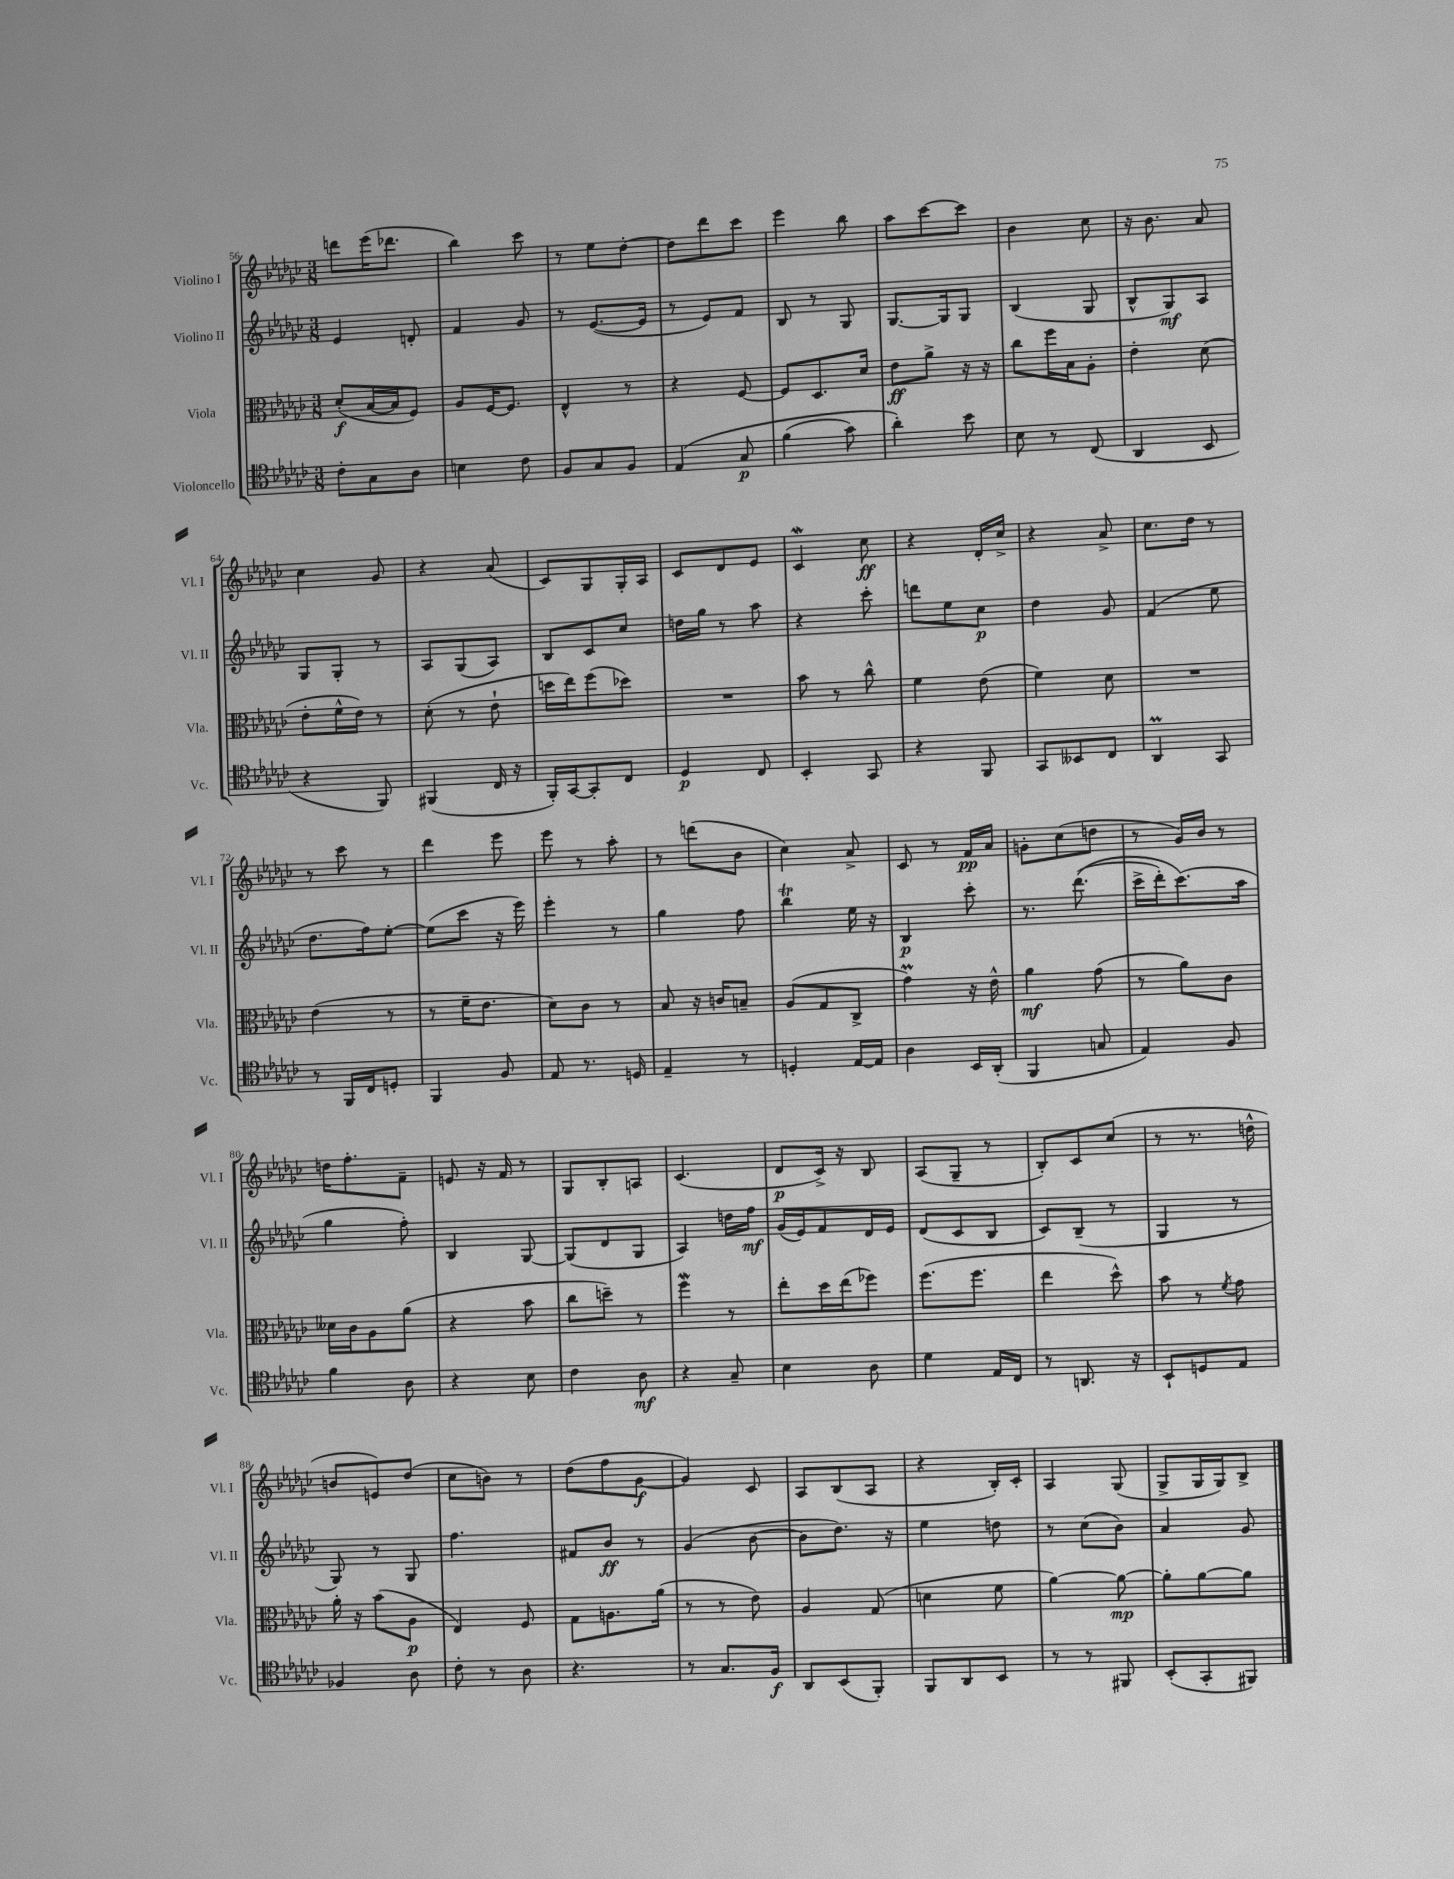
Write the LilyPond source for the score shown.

<<
\new StaffGroup <<
\new Staff = "s0" \with { instrumentName = "Violino I" shortInstrumentName = "Vl. I" } {
    \clef treble \key ges \major \numericTimeSignature \time 3/8
    d'''8 ees'''16( des'''8. |
    bes''4) ces'''8 |
    r8 ees''8 des''8~-. |
    des''8 des'''8 ces'''8 |
    ees'''4 bes''8 |
    aes''8 ces'''8~ ces'''8 |
    bes'4 ces''8 |
    r16 bes'8. aes'8 |
    ces''4 ges'8 |
    r4 aes'8( |
    ces'8) ges8 ges16-. aes16 |
    ces'8 des'8 ees'8 |
    ces'4\mordent ces''8\ff |
    r4 des'16-. ces''16-> |
    r4 aes'8-> |
    ces''8. des''16 r8 |
    r8 ces'''8 r8 |
    des'''4 ees'''8 |
    ees'''8 r8 aes''8-. |
    r8 d'''8( bes'8 |
    ces''4) aes'8-> |
    ces'8 r8 f'16\pp aes'16 |
    g'8-. ces''8( d''8 |
    r8 ges'16) bes'16 r8 |
    d''16 f''8.-. f'8-- |
    e'8 r16 f'16 r8 |
    ges8 bes8-. a8 |
    ces'4.( |
    des'8\p ces'16->) r16 bes8 |
    aes8( ges8-- r8 |
    bes8-.) ces'8 ces''8( |
    r8 r8. d''16-^ |
    b'8 e'8) des''8( |
    ces''8 b'8) r8 |
    des''8( f''8 ges'8~\f |
    ges'4) ces'8 |
    aes8 bes8( aes8 |
    r4 bes16-.) ces'16-. |
    aes4 ges8( |
    ges8-> ges16 ges16) bes8-> \bar "|." |
}
\new Staff = "s1" \with { instrumentName = "Violino II" shortInstrumentName = "Vl. II" } {
    \clef treble \key ges \major \numericTimeSignature \time 3/8
    ees'4 d'8-. |
    f'4 ges'8 |
    r8 ees'8.~( ees'16 |
    r8 ees'8) f'8 |
    bes8 r8 ges8 |
    ges8.~ ges16 ges8 |
    bes4( ges8 |
    bes8-^ ges8\mf) aes8 |
    ges8 ges8-. r8 |
    aes8 ges8( aes8) |
    bes8 ces'8 ces''8 |
    d''16 ges''16 r8 aes''8 |
    r4 ces'''8-. |
    d'''8 ees''8 ces''8\p |
    des''4 ges'8 |
    f'4( ees''8 |
    des''8. f''16) ees''8~-. |
    ees''8( ces'''8 r16 ees'''16) |
    ees'''4-. r8 |
    ges''4 f''8 |
    bes''4\trill ees''16 r16 |
    bes4\p ces'''8-. |
    r8. des'''8.(\( |
    ces'''16-> des'''16-.) ces'''8.(\) aes''16 |
    ges''4 f''8-.) |
    bes4 ges8~ |
    ges8( des'8 ges8 |
    aes4) d''16 f''16\mf |
    ges'16( ees'16) f'8 des'16 ees'16 |
    des'8( ces'8 bes8 |
    ces'8) bes8--( r8 |
    ges4 r8 |
    ges8) r8 ges8 |
    f''4. |
    fis'8 bes'8\ff r8 |
    ges'4( bes'8~ |
    bes'8 des''8.) r16 |
    ees''4 d''8 |
    r8 ces''8( bes'8) |
    aes'4 ges'8 \bar "|." |
}
\new Staff = "s2" \with { instrumentName = "Viola" shortInstrumentName = "Vla." } {
    \clef alto \key ges \major \numericTimeSignature \time 3/8
    des'8-.\f( bes16~ bes16 f8) |
    aes8 f16~ f8. |
    ees4-^ r8 |
    r4 f8~ |
    f8 des8. des'16 |
    ees'8\ff aes'8-> r16 r16 |
    ces''8 f''16 bes16 aes8-. |
    ees'4-. des'8( |
    ees'8-. f'16-^ ees'16) r8 |
    des'8-.( r8 ees'8-! |
    d''16 ees''16) f''8( des''8) |
    R4. |
    bes'8 r8 ces''8-^ |
    f'4 ees'8( |
    f'4) des'8 |
    R4. |
    ees'4( r8 |
    r8 f'16-- ees'8. |
    des'8) ces'8 r8 |
    bes8 r16 c'16 b8-- |
    aes8( ges8 ces8-> |
    ges'4\prall) r16 ees'16-^ |
    aes'4\mf ges'8( |
    r8 aes'8) ces'8 |
    deses'16 ces'16 aes8 aes'8( |
    r4 bes'8 |
    ces''8 d''8--) r8 |
    f''4\mordent r8 |
    ees''8-. des''16 ees''16( fes''8) |
    f''8.( f''8. |
    ees''4 des''8-^) |
    bes'8 r8 \acciaccatura { f'8 } ges'8 |
    aes'16-. r16 bes'8( aes8\p |
    ees4) f8 |
    ges8 a8. aes'16( |
    r8 r8 ees'8) |
    aes4 ges8( |
    d'4 f'8 |
    aes'4~) aes'8~\mp |
    aes'8-. aes'8~ aes'8 \bar "|." |
}
\new Staff = "s3" \with { instrumentName = "Violoncello" shortInstrumentName = "Vc." } {
    \clef tenor \key ges \major \numericTimeSignature \time 3/8
    ces'8-. ges8 aes8 |
    b4 ces'8 |
    f8 ges8 f8 |
    ees4\( ges8\p |
    f'4( ges'8) |
    aes'4-.\) bes'8 |
    bes8 r8 ces8( |
    aes,4 bes,8 |
    r4 f,8) |
    fis,4( ces16 r16 |
    f,16-.) ges,16~ ges,8-. ces8 |
    des4\p ces8 |
    bes,4-. ges,8 |
    r4 f,8 |
    ges,8 beses,8 ces8 |
    aes,4\prall ges,8 |
    r8 f,16 ces16 d8-. |
    f,4 f8 |
    ees8 r8. d16 |
    ees4-- r8 |
    d4-. ees16~ ees16 |
    aes4 bes,16 aes,16-.( |
    f,4 g8 |
    ees4) f8 |
    f'4 aes8 |
    r4 bes8 |
    ces'4 aes8\mf |
    r4 ges8-- |
    bes4 aes8 |
    des'4 ees16 ces16 |
    r8 a,8. r16 |
    bes,8-! d8 ees8 |
    fes4 aes8 |
    ces'8-. r8 aes8 |
    r4. |
    r8 ges8. f16\f |
    aes,8 bes,8( f,8-.) |
    f,8 aes,8 bes,8 |
    r8 r8 fis,8 |
    bes,8-.( ges,8-. fis,8) \bar "|." |
}
>>
>>
\layout { \context { \Score currentBarNumber = #56 } }
